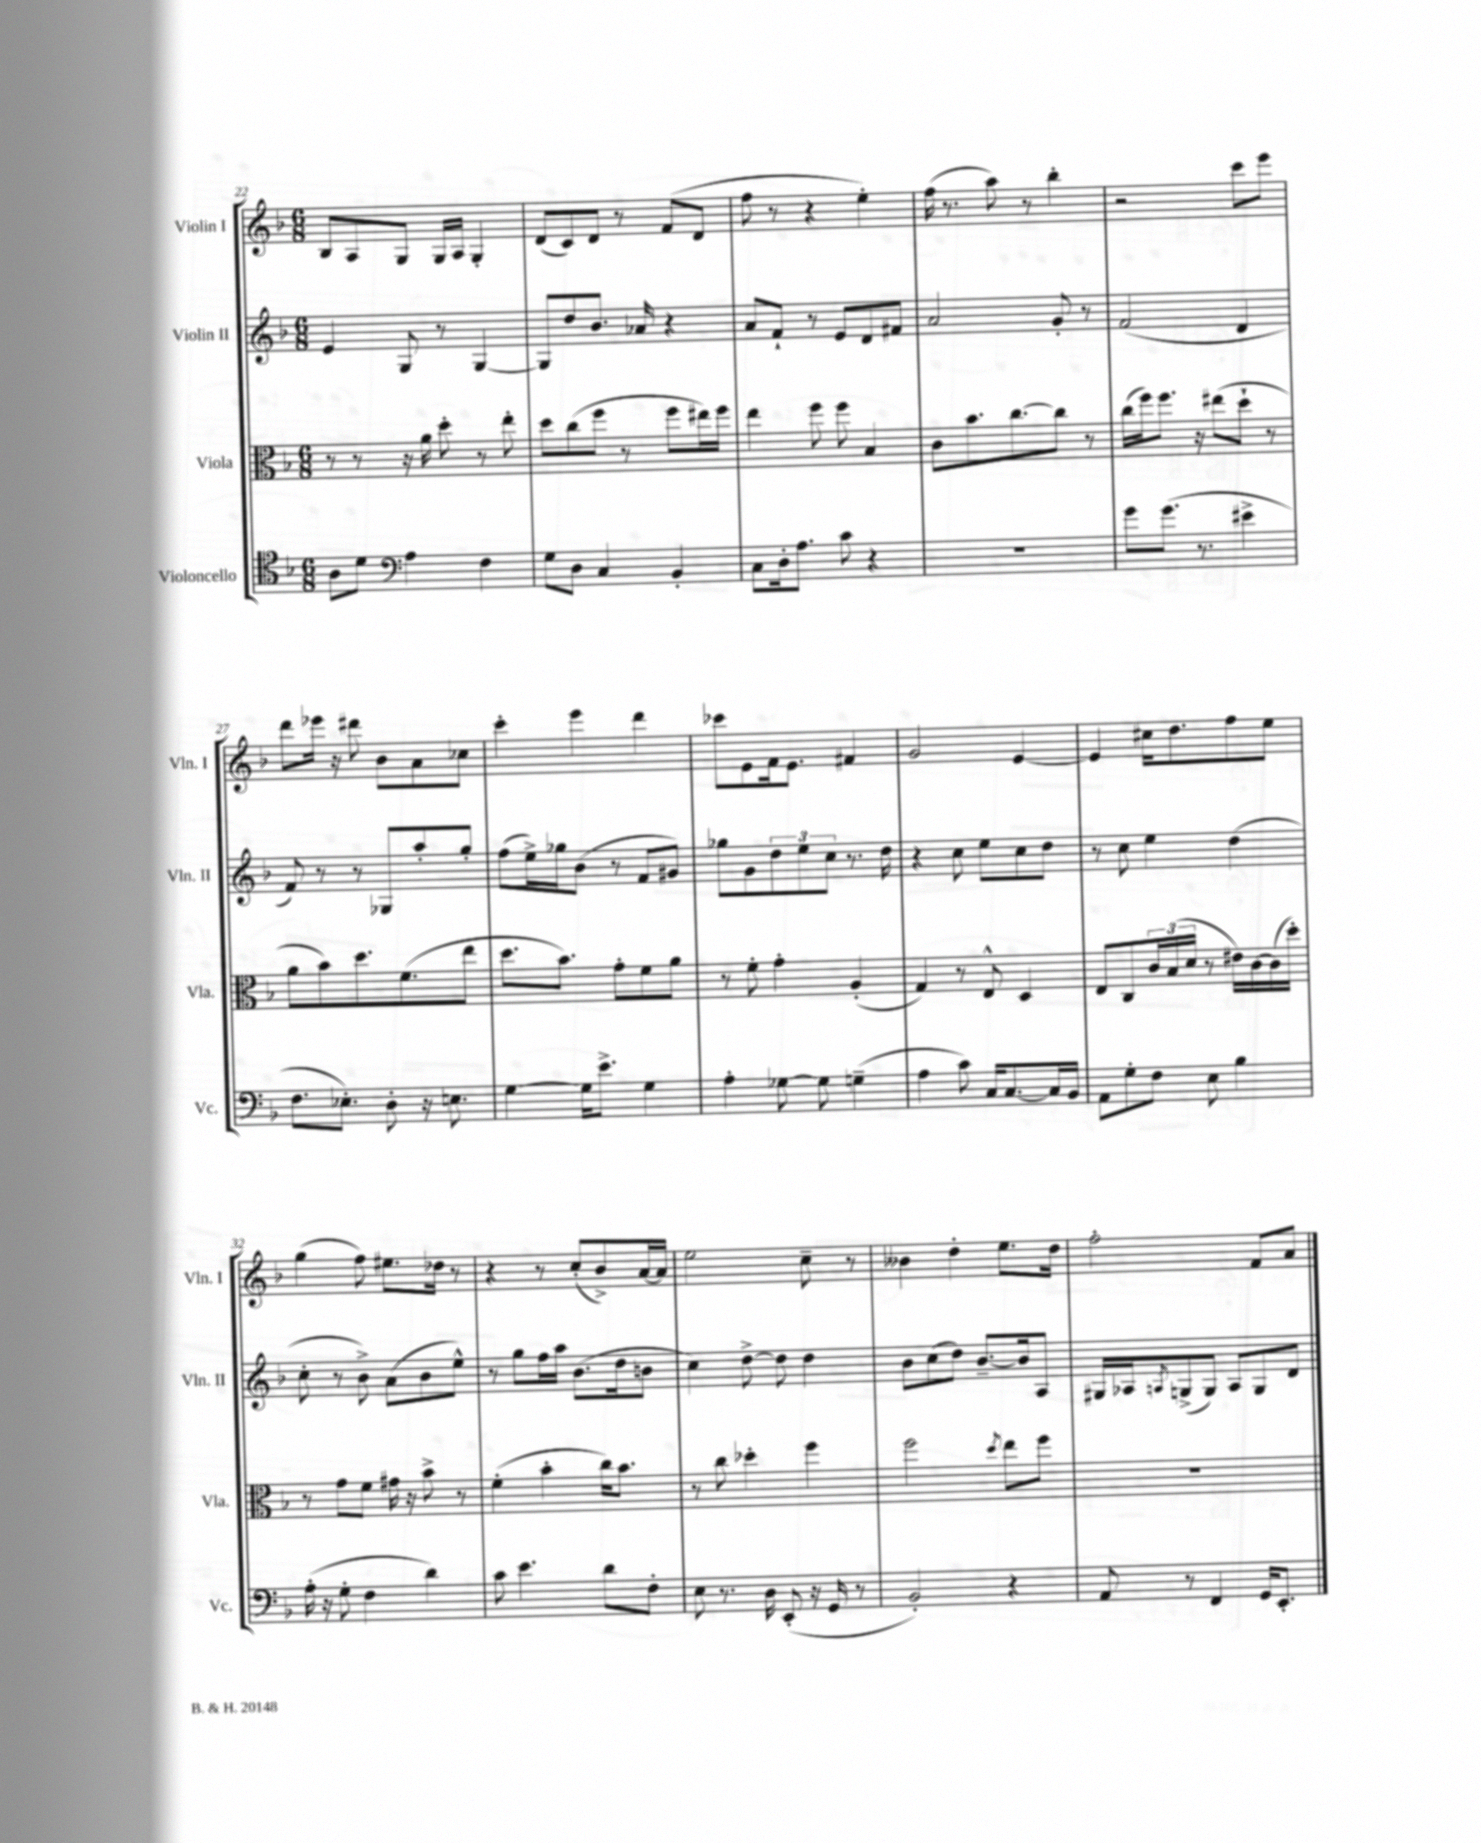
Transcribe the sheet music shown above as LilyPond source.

<<
\new StaffGroup <<
\new Staff = "s0" \with { instrumentName = "Violin I" shortInstrumentName = "Vln. I" } {
    \clef treble \key f \major \numericTimeSignature \time 6/8
    bes8 a8 g8 g16 a16 g4-. |
    d'8( c'8) d'8 r8 f'8( d'8 |
    f''8 r8 r4 e''4-.) |
    f''16( r8. a''8) r8 bes''4-. |
    r2 c'''8 e'''8 |
    d'''8 ees'''16 r16 dis'''8 bes'8 a'8 ces''8 |
    c'''4-. e'''4 d'''4 |
    ces'''8 e'8 f'16 e'8. fis'4 |
    g'2 e'4~ |
    e'4 cis''16 d''8. f''8 e''8 |
    g''4( f''8) eis''8. des''16 r8 |
    r4 r8 c''8-.( bes'8->) a'16~ a'16 |
    e''2 c''8-- r8 |
    beses'4 d''4-. e''8. d''16 |
    f''2-. f'8 a'8 \bar "|." |
}
\new Staff = "s1" \with { instrumentName = "Violin II" shortInstrumentName = "Vln. II" } {
    \clef treble \key f \major \numericTimeSignature \time 6/8
    e'4 g8 r8 g4~ |
    g8 d''8 bes'8. aes'16 r4 |
    a'8 f'8-! r8 e'8 d'8 fis'8 |
    a'2 g'8-. r8 |
    f'2( d'4 |
    f'8) r8 r8 ges8 a''8-. g''8-. |
    f''8( e''16->) ges''16 bes'8( r8 f'8 gis'8) |
    ges''8 g'8 \tuplet 3/2 { d''8 e''8 c''8 } r8. d''16 |
    r4 c''8 e''8 c''8 d''8 |
    r8 c''8 e''4 d''4( |
    c''8-. r8 bes'8->) a'8( bes'8 e''8-^) |
    r8 g''8 f''16 a''16 bes'8.( d''16 b'8 |
    c''4) d''8~-> d''8 d''4 |
    bes'8 c''8( d''8) bes'8.~-- bes'16 a8 |
    gis16 aes16 \acciaccatura { a8 } g8->( g8) a8 g8 d'8 \bar "|." |
}
\new Staff = "s2" \with { instrumentName = "Viola" shortInstrumentName = "Vla." } {
    \clef alto \key f \major \numericTimeSignature \time 6/8
    r8 r8 r16 a'16 d''8-. r8 e''8-. |
    d''8 c''8( f''8 r8 f''8 eis''16) f''16 |
    e''4 f''8 f''8 bes4 |
    c'8 bes'8. c''8.~ c''8 r8 |
    c''16( f''16) f''8. r16 eis''8( d''8-! r8 |
    a'8 bes'8) d''8. f'8.( e''8 |
    d''8. bes'8.) g'8-. f'8 a'8 |
    r8 f'8-. g'4-. a4-.( |
    g4) r8 e8-^ d4 |
    e8 c8 \tuplet 3/2 { c'16 bes16( d'16 } r8 eis'16) c'16~ c'16( d''16-.) |
    r8 g'8 f'8 gis'16 r16 bes'8-> r8 |
    f'4-.( bes'4-. c''16) bes'8. |
    r8 c''8 des''4-. f''4 |
    f''2 \acciaccatura { d''8 } e''8 f''8 |
    R2. \bar "|." |
}
\new Staff = "s3" \with { instrumentName = "Violoncello" shortInstrumentName = "Vc." } {
    \clef tenor \key f \major \numericTimeSignature \time 6/8
    a8 d'8 \clef bass a4 f4 |
    g8 d8 c4 bes,4-. |
    c8 d16-. a8. c'8 r4 |
    R2. |
    g'8 g'8.( r8. eis'4-> |
    f8. ees8.-.) d8-. r16 e8. |
    g4~ g16 e'8.-> g4 |
    a4-. ges8~ ges8 g4--( |
    a4 c'8) c16 c8.~ c16 bes,16 |
    a,8 g8-. f8 e8 bes4 |
    a16-.( r16 g8-. f4 d'4) |
    c'8 e'4. d'8 f8-. |
    e8 r8. d16 e,8-.( r16 g,16 r8 |
    bes,2-.) r4 |
    a,8 r8 f,4 g,16 e,8.-. \bar "|." |
}
>>
>>
\layout { \context { \Score currentBarNumber = #22 } }
